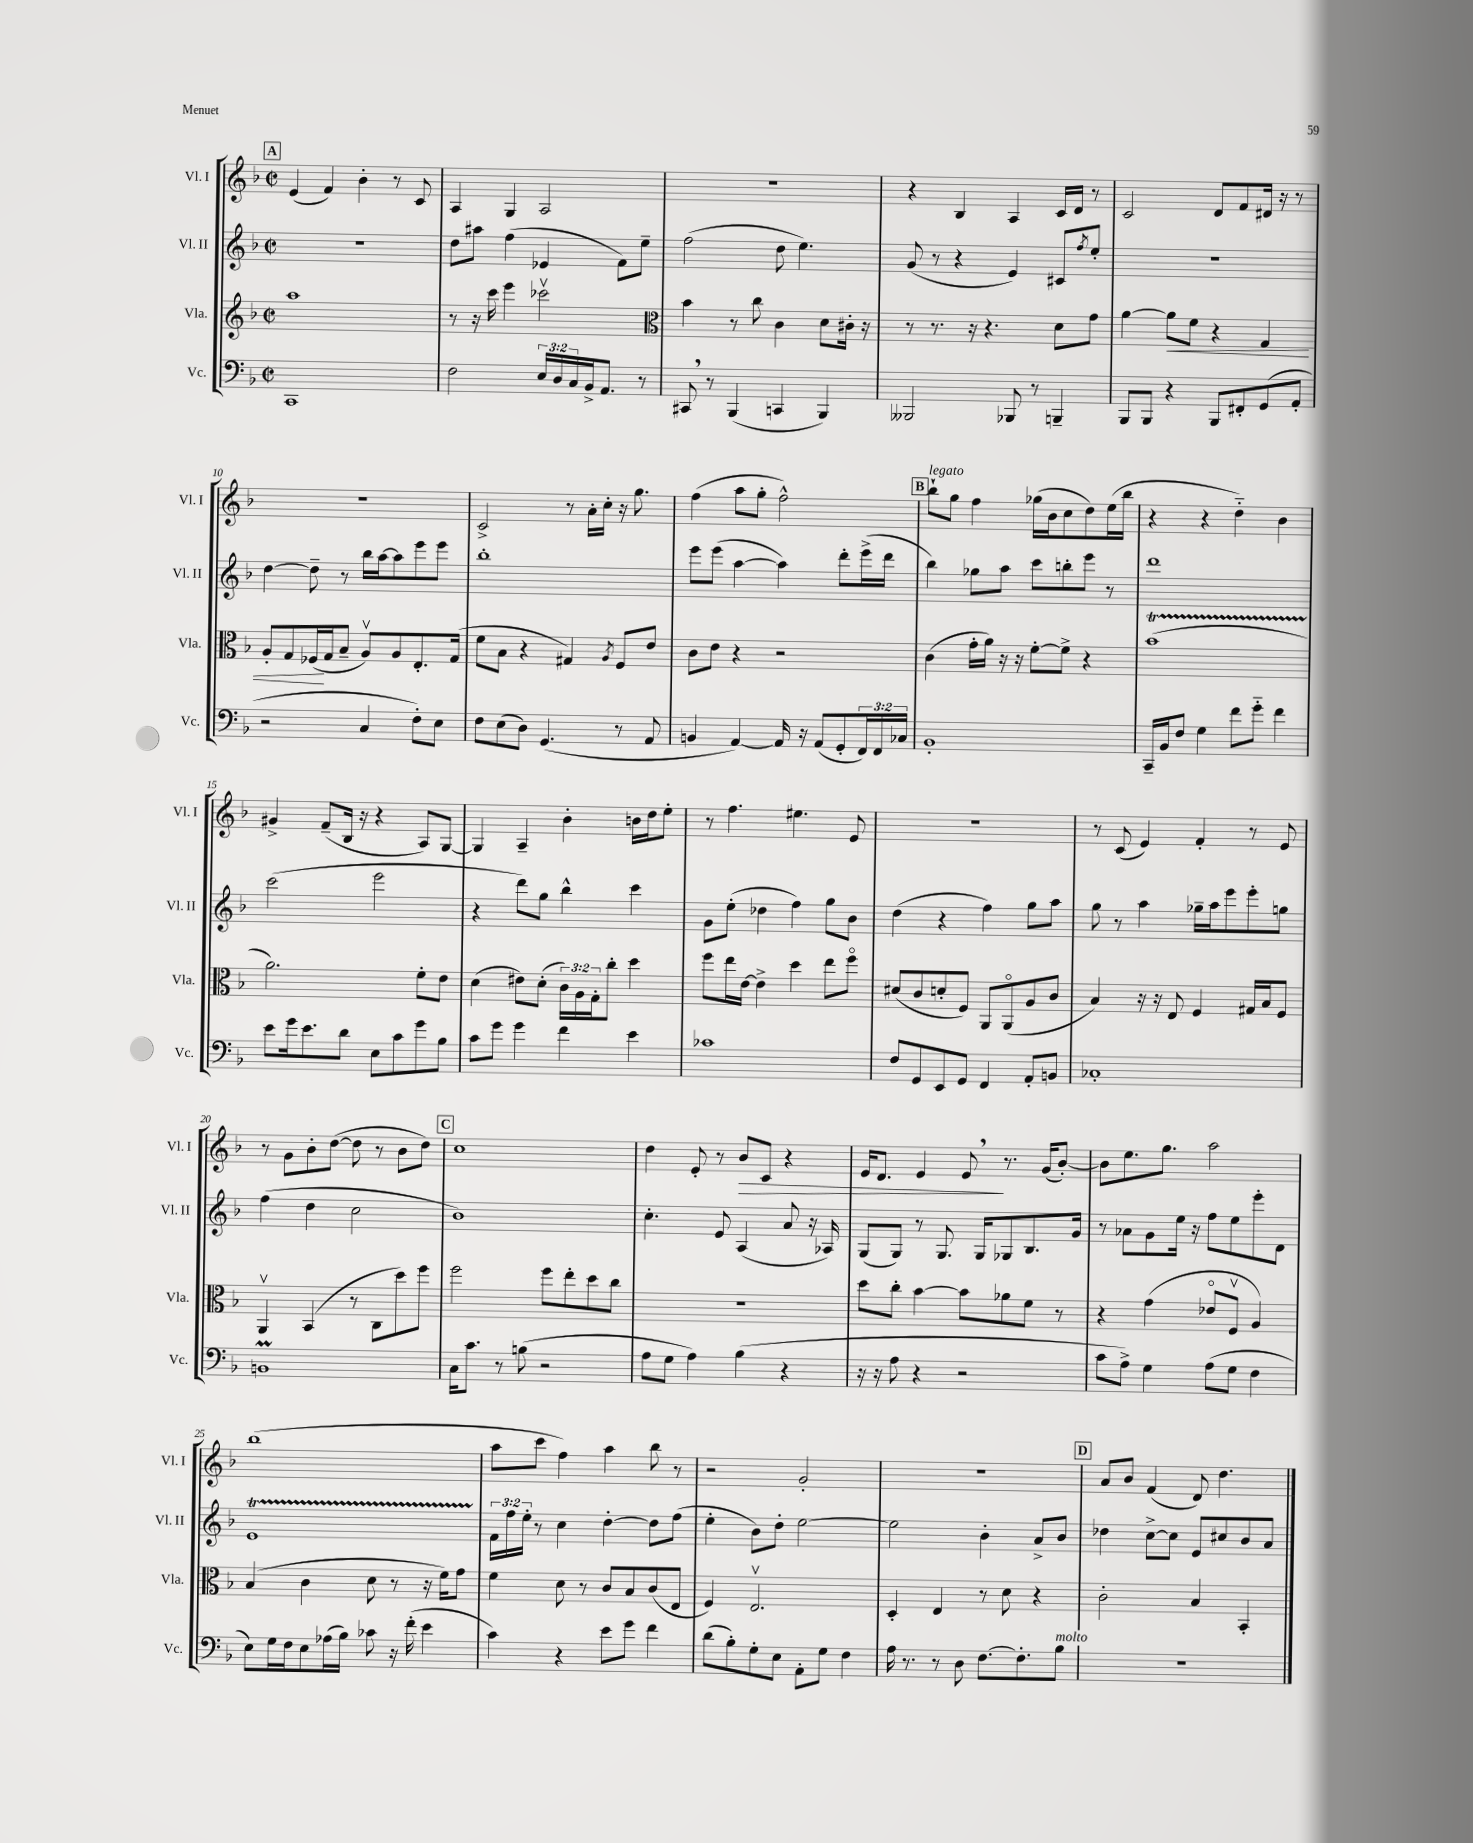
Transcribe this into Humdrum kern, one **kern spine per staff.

**kern	**kern	**dynam	**kern	**kern	**dynam
*part4	*part3	*part3	*part2	*part1	*part1
*staff4	*staff3	*staff3	*staff2	*staff1	*staff1
*I"Vc.	*I"Vla.	*	*I"Vl. II	*I"Vl. I	*
*I'Vc.	*I'Vla.	*	*I'Vl. II	*I'Vl. I	*
*clefF4	*clefG2	*	*clefG2	*clefG2	*
*k[b-]	*k[b-]	*	*k[b-]	*k[b-]	*
*M2/2	*M2/2	*	*M2/2	*M2/2	*
*met(c|)	*met(c|)	*	*met(c|)	*met(c|)	*
!!LO:REH:place=s1:t=A
=5	=5	=5	=5	=5	=5
1CC	1aa	.	1r	(4e/	.
.	.	.	.	4f/)	.
.	.	.	.	4b-'\	.
.	.	.	.	8r	.
.	.	.	.	8c/	.
=6	=6	=6	=6	=6	=6
2F\	8r	.	8dd\L	4A/	.
.	16r	.	8aa#X\J	.	.
.	16ccc\	.	.	.	.
.	4eee\	.	(4ff\	4G/	.
24E/LL	2ccc-Xv\	.	4e-X/	2A/	.
24D/	.	.	.	.	.
24C/	.	.	.	.	.
16BB-^/J	.	.	.	.	.
8.AA/J	.	.	.	.	.
.	.	.	8f\L)	.	.
8r	.	.	8ee~\J	.	.
=7	=7	=7	=7	=7	=7
*	*clefC3	*	*	*	*
8CC#X,/	4b-\	.	(2ff\	1r	.
8r	.	.	.	.	.
(4BBB-/	8r	.	.	.	.
.	8cc\	.	.	.	.
4CCn/	4c\	.	8dd\	.	.
.	.	.	4.ee\)	.	.
4BBB-/)	8d\L	.	.	.	.
.	16c#X'\Jk	.	.	.	.
.	16r	.	.	.	.
=8	=8	=8	=8	=8	=8
2BBB--X/	8r	.	(8g/	4r	.
.	8.r	.	8r	.	.
.	.	.	4r	4B-/	.
.	16r	.	.	.	.
.	4.r	.	.	.	.
8BBB-X/	.	.	4e/)	4A/	.
8r	.	.	.	.	.
4BBBn~/	8d\L	.	8c#X/L	16c/LL	.
.	.	.	.	16d/JJ	.
.	.	.	8qff/	.	.
.	8g\J	.	8ee'/J	8r	.
=9	=9	=9	=9	=9	=9
8BBB-/L	[4a\	.	1r	2c/	.
8BBB-/J	.	.	.	.	.
!	!	!LO:HP:b	!	!	!
4r	8a\L]	<	.	.	.
.	8f\J	.	.	.	.
8BBB-/L	4r	.	.	8d/L	.
8FF#X'/	.	.	.	8f/	.
(8GG/	4G/	.	.	16d#X/Jk	.
.	.	.	.	16r	.
8AA'/J	.	.	.	8r	.
!!LO:LB:g=z
=10	=10	=10	=10	=10	=10
2r	8A'/L	.	[4dd\	1r	.
.	8G/	.	.	.	.
.	(16F-X/L	.	8dd~\]	.	.
.	16G/J	[	.	.	.
.	8B-~/J	.	8r	.	.
4C/	8Av/L)	.	16bb-\LL	.	.
.	.	.	[16aa\J	.	.
.	8A/	.	8aa\]	.	.
8F'\L)	8.E'/	.	8eee\	.	.
8E\J	.	.	8eee\J	.	.
.	(16G/Jk	.	.	.	.
=11	=11	=11	=11	=11	=11
8F\L	8f\L	.	1bb-'	2c^/	.
(8E\	8B-\J	.	.	.	.
8D\J)	4r	.	.	.	.
(4.GG/	.	.	.	.	.
.	4G#X/)	.	.	8r	.
.	.	.	.	16a'\LL	.
.	.	.	.	16cc'\JJ	.
.	8qA/	.	.	.	.
8r	8F/L	.	.	16r	.
.	.	.	.	8.gg\	.
8AA/	8e/J	.	.	.	.
=12	=12	=12	=12	=12	=12
4BBn/	8c\L	.	8eee\L	(4ff\	.
.	8e\J	.	(8eee\J	.	.
[4AA/)	4r	.	[4aa\	8aa\L	.
.	.	.	.	8gg'\J	.
16AA/]	2r	.	4aa\])	2ff^^\)	.
16r	.	.	.	.	.
(8AA/L	.	.	.	.	.
8GG'/	.	.	8ddd'\L	.	.
24FF/L)	.	.	(16eee^\L	.	.
24FF/	.	.	.	.	.
.	.	.	16ddd\JJ	.	.
24C-X/JJ	.	.	.	.	.
!!LO:REH:place=s1:t=B
=13	=13	=13	=13	=13	=13
!	!	!	!	!LO:TX:a:i:t=legato	!
1BB-'	(4c\	.	4bb-\)	8bb-`\L	.
.	.	.	.	8gg\J	.
.	16g'\LL	.	8gg-X\L	4ff\	.
.	16a\JJ)	.	.	.	.
.	16r	.	8aa\J	.	.
.	16r	.	.	.	.
.	[8f'\L	.	8ccc\L	(16gg-X\LL	.
.	.	.	.	16b-\J	.
.	8f^\J]	.	8bbn'\	8cc\	.
.	4r	.	8eee\J	8dd\)	.
.	.	.	8r	(16ee\L	.
.	.	.	.	16bb-\JJ	.
=14	=14	=14	=14	=14	=14
16CC~/LL	(1b-T	.	1ddd	4r	.
16BB-/J	.	.	.	.	.
8F/J	.	.	.	.	.
4G\	.	.	.	4r	.
8f\L	.	.	.	4dd\)	.
8g\J	.	.	.	.	.
4f\	.	.	.	4b-\	.
!!LO:LB:g=z
=15	=15	=15	=15	=15	=15
8e\L	2.a\)	.	(2ccc\	4g#X^/	.
16g\k	.	.	.	.	.
8.e\	.	.	.	.	.
.	.	.	.	(8f~/L	.
8d\J	.	.	.	16B-/Jk	.
.	.	.	.	16r	.
8E\L	.	.	2eee\	4r	.
8c\	.	.	.	.	.
8g\	8f'\L	.	.	8A/L)	.
8B-\J	8e\J	.	.	[8G/J	.
=16	=16	=16	=16	=16	=16
8c\L	(4d\	.	4r	4G/]	.
8g\J	.	.	.	.	.
4g\	8e#X\L)	.	8ddd\L)	4A~/	.
.	(8d'\J	.	8gg\J	.	.
4f\	24c\LL)	.	4bb-^^\	4b-'\	.
.	24A\	.	.	.	.
.	24G'\J	.	.	.	.
.	8cc'\J	.	.	.	.
4e\	4dd\	.	4ccc\	16bn\LL	.
.	.	.	.	16dd\J	.
.	.	.	.	8ee'\J	.
=17	=17	=17	=17	=17	=17
1c-X	8ff\L	.	8g\L	8r	.
.	16ee\L	.	(8ee'\J	4.ff\	.
.	[16e\JJ	.	.	.	.
.	4e^\]	.	4dd-X\	.	.
.	4dd\	.	4ff\)	4.ee#X\	.
.	8ee\L	.	8gg\L	.	.
.	8ff\J	.	8b-\J	8e/	.
=18	=18	=18	=18	=18	=18
8F/L	(8d#X/L	.	(4dd\	1r	.
8GG/	8c/	.	.	.	.
8EE/	8dn'/	.	4r	.	.
8GG/J	8F/J)	.	.	.	.
4FF/	8AA/L	.	4ff\)	.	.
.	(8AA/	.	.	.	.
8AA'/L	8A/	.	8gg\L	.	.
8BBn/J	8c/J	.	8aa\J	.	.
=19	=19	=19	=19	=19	=19
1C-X'	4B-/)	.	8gg\	8r	.
.	.	.	8r	(8c/	.
.	16r	.	4aa\	4e/)	.
.	16r	.	.	.	.
.	8E/	.	.	.	.
.	4F/	.	16gg-X~\LL	4f'/	.
.	.	.	16aa\J	.	.
.	.	.	8eee\	.	.
.	16G#X/LL	.	8eee'\	8r	.
.	16B-/J	.	.	.	.
.	8F/J	.	8ggn\J	8e/	.
!!LO:LB:g=z
=20	=20	=20	=20	=20	=20
1BBnm	4AAv/	.	(4ff\	8r	.
.	.	.	.	8g\L	.
.	(4BB-/	.	4dd\	8b-'\	.
.	.	.	.	([8dd\J	.
.	8r	.	2cc\	8dd\]	.
.	8C\L	.	.	8r	.
.	8dd\)	.	.	8b-\L	.
.	8ff\J	.	.	8dd\J)	.
!!LO:REH:place=s1:t=C
=21	=21	=21	=21	=21	=21
16C\KL	2ff\	.	1b-)	1cc	.
8.c\J	.	.	.	.	.
8r	.	.	.	.	.
(8Bn\	.	.	.	.	.
2r	8ff\L	.	.	.	.
.	8ee'\	.	.	.	.
.	8dd\	.	.	.	.
.	8cc\J	.	.	.	.
=22	=22	=22	=22	=22	=22
8A\L	1r	.	4.cc'\	4dd\	.
8G\J	.	.	.	.	.
4A\)	.	.	.	8e'/	.
.	.	.	8e/	8r	.
!	!	!	!	!	!LO:HP:b
(4B-\	.	.	(4A/	8b-/L	>
.	.	.	.	8c/J	.
4r	.	.	8a/	4r	.
.	.	.	16r	.	.
.	.	.	16A-X/)	.	.
=23	=23	=23	=23	=23	=23
16r	8dd\L	.	(8G/L	16e/KL	.
16r	.	.	.	8.d/J	.
8A\	8cc'\J	.	8G/J)	.	.
4r	[4b-\	.	8r	4e/	.
.	.	.	8.G/	.	.
2r	8b-\L]	.	.	8e,/	.
.	.	.	16G/KL	.	.
.	8a-X\	.	8G-X/	8.r	]
.	8f\J	.	8.B-/	.	.
.	.	.	.	(16g/KL	.
.	8r	.	.	[8b-'/J)	.
.	.	.	16g/Jk	.	.
=24	=24	=24	=24	=24	=24
8c\L	4r	.	8r	8b-\L]	.
8A^\J)	.	.	8a-X\L	8.ee\	.
4G\	(4g\	.	8g\	.	.
.	.	.	.	8.gg\J	.
.	.	.	16ee\Jk	.	.
.	.	.	16r	.	.
(8A\L	8e-X/L	.	8ff\L	2aa\	.
8G\J	8Fv/J	.	8ee\	.	.
4F\	4A/)	.	8eee'\	.	.
.	.	.	8d\J	.	.
!!LO:LB:g=z
=25	=25	=25	=25	=25	=25
8E\L)	(4B-/	.	1et	(1bb-	.
16G\L	.	.	.	.	.
16F\J	.	.	.	.	.
8E\	4c\	.	.	.	.
(16A-X\L	.	.	.	.	.
16B-\JJ)	.	.	.	.	.
8c-X\	8d\	.	.	.	.
16r	8r	.	.	.	.
(16f'\	.	.	.	.	.
4e\	16r	.	.	.	.
.	16f\KL)	.	.	.	.
.	8g\J	.	.	.	.
=26	=26	=26	=26	=26	=26
4c\)	4f\	.	24f\LL	8aa\L	.
.	.	.	24ff\	.	.
.	.	.	24ee'\JJ	.	.
.	.	.	8r	8ccc\J	.
4r	8d\	.	4cc\	4ff\)	.
.	8r	.	.	.	.
8e\L	8c/L	.	[4dd'\	4aa\	.
8g\J	8B-/	.	.	.	.
4f\	(8c/	.	8dd\L]	8bb-\	.
.	8E/J	.	(8ff\J	8r	.
=27	=27	=27	=27	=27	=27
(8d\L	4F/)	.	4ee'\	2r	.
8B-'\)	.	.	.	.	.
8G'\	2.Ev/	.	8b-\L)	.	.
8E\J	.	.	8dd'\J	.	.
8AA'\L	.	.	[2ee\	2g'/	.
8G\J	.	.	.	.	.
4F\	.	.	.	.	.
=28	=28	=28	=28	=28	=28
16A\	4D'/	.	2ee\]	1r	.
8.r	.	.	.	.	.
8r	4E/	.	.	.	.
8D\	.	.	.	.	.
[8.F\L	8r	.	4b-'\	.	.
.	8d\	.	.	.	.
8.F'\]	.	.	.	.	.
.	4r	.	8a^/L	.	.
!LO:TX:a:i:t=molto	!	!	!	!	!
8B-\J	.	.	8b-/J	.	.
!!LO:REH:place=s1:t=D
=29	=29	=29	=29	=29	=29
1r	2c'\	.	4dd-X\	8a/L	.
.	.	.	.	8b-/J	.
.	.	.	[8cc^\L	(4f/	.
.	.	.	8cc\J]	.	.
.	4B-/	.	8e/L	8d/)	.
.	.	.	8cc#X/	4.dd\	.
.	4BB-'/	.	8b-/	.	.
.	.	.	8a/J	.	.
==	==	==	==	==	==
*-	*-	*-	*-	*-	*-
